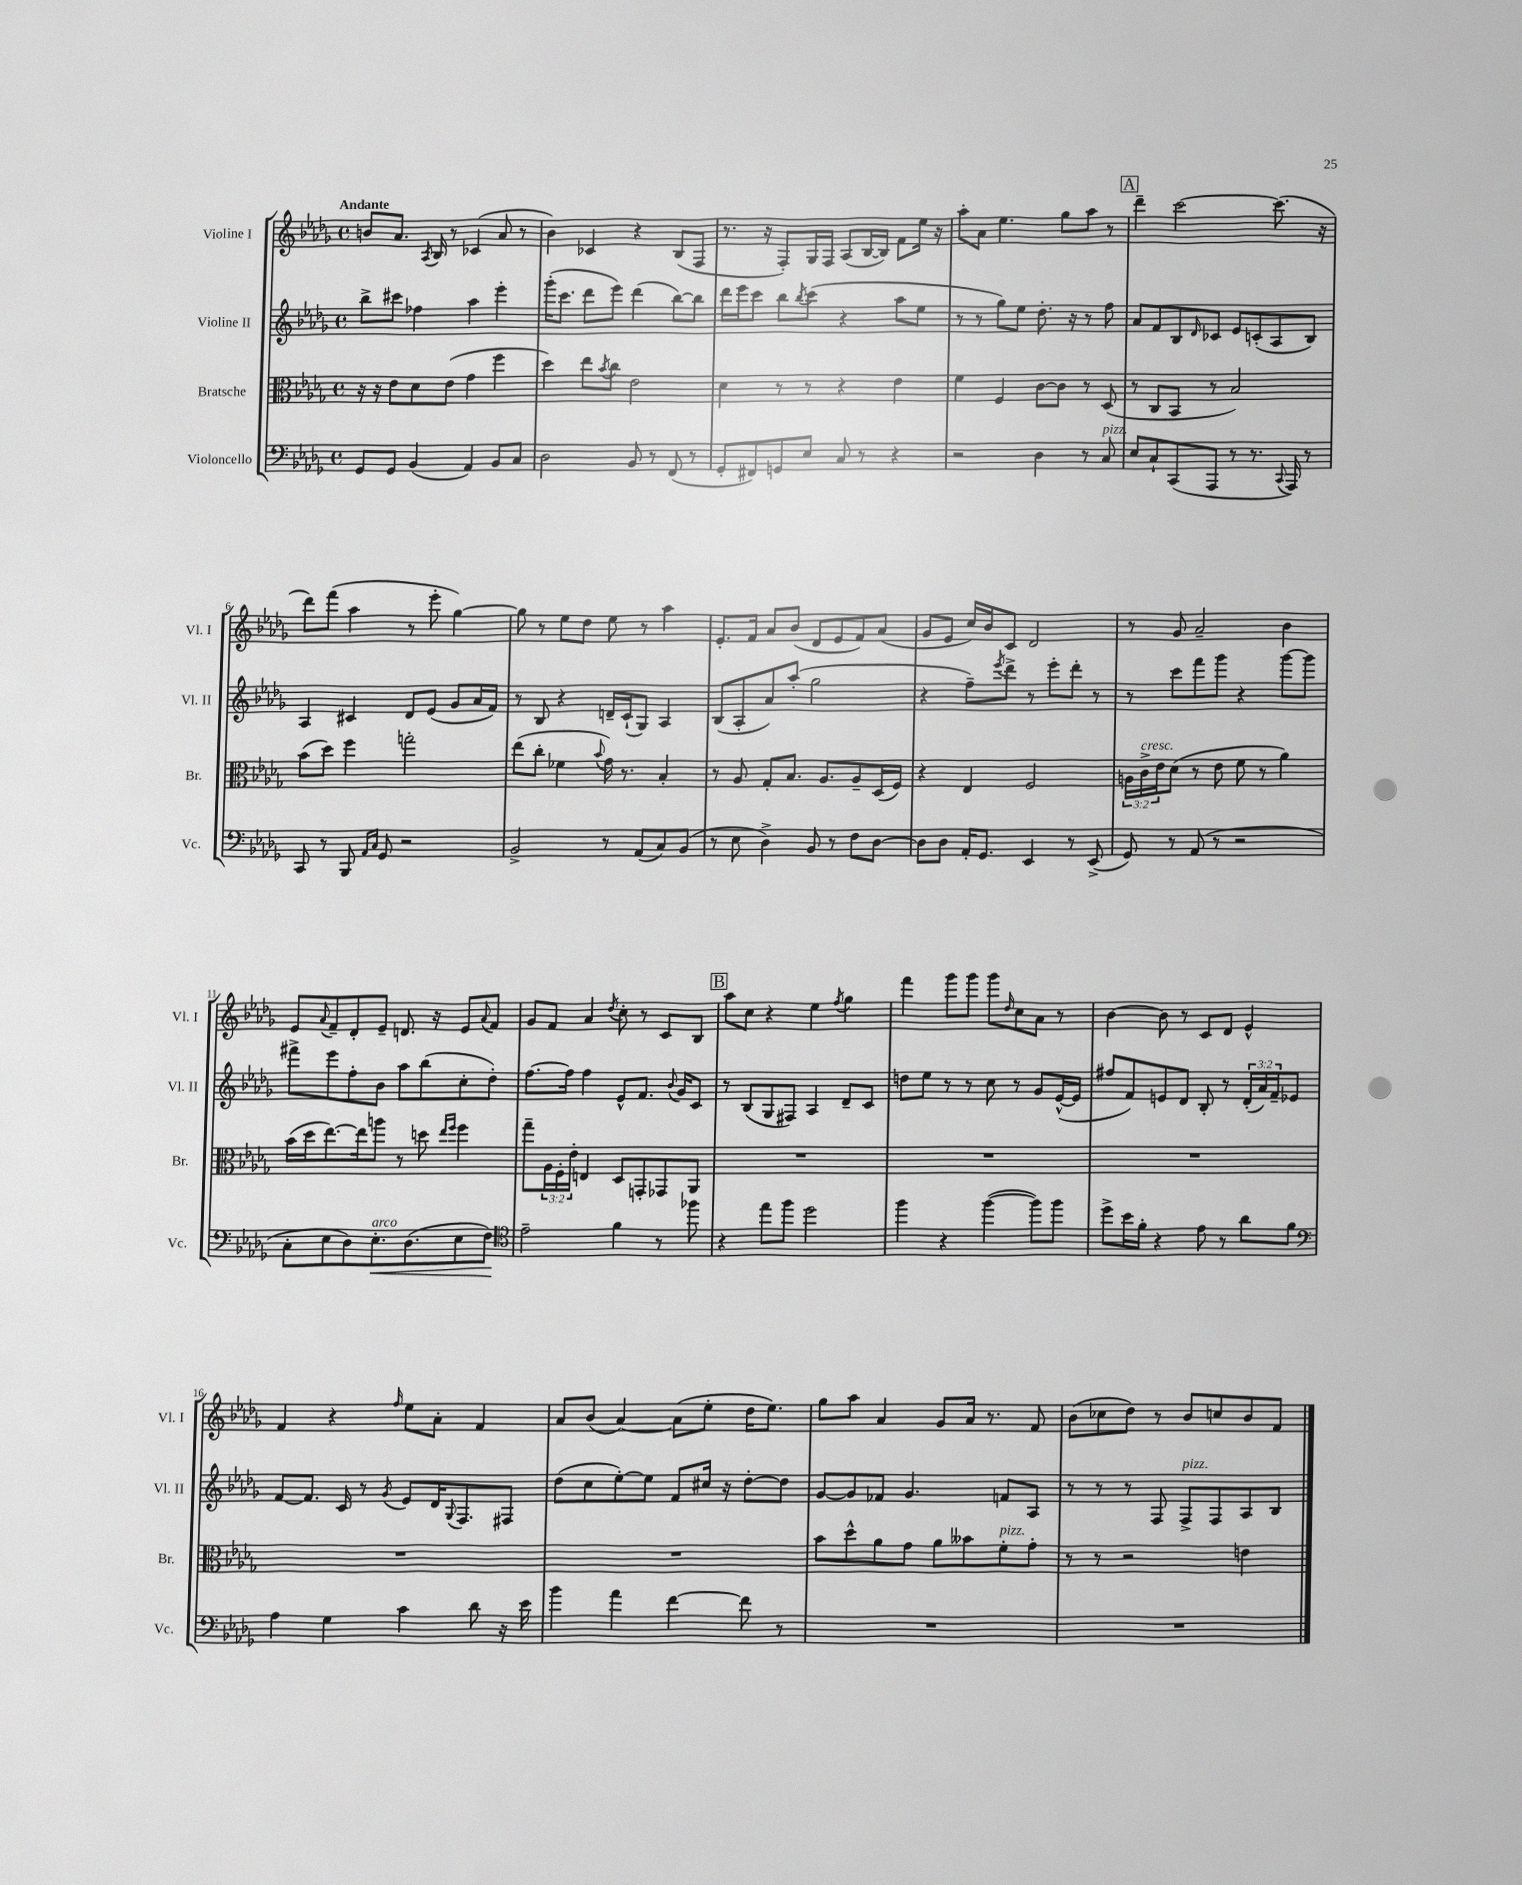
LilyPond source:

<<
\new StaffGroup <<
\new Staff = "s0" \with { instrumentName = "Violine I" shortInstrumentName = "Vl. I" } {
    \clef treble \key des \major \defaultTimeSignature \time 4/4 \tempo "Andante"
    b'8 aes'8. \acciaccatura { aes8 } bes16 r8 ces'4( aes'8 r8 |
    bes'4) ces'4 r4 bes8( f8 |
    r8. r16 f8-.) ges16 f16 aes8( bes16~ bes16) f'8 ees''16 r16 |
    aes''8-. aes'8 ees''4. ges''8 aes''8 r8 |
    \mark \markup { \box "A" } des'''4-- c'''2~ c'''8.( r16 |
    des'''8) f'''8( aes''4 r8 ees'''8-. ges''4~) |
    ges''8 r8 ees''8 des''8 ees''8 r8 aes''4 |
    ees'8.-. f'16 aes'8 bes'8( des'8 ees'8 f'8) aes'8( |
    ges'8 ees'8 c''16) bes'16 c'8 des'2 |
    r8 ges'8 aes'2-- bes'4 |
    ees'8 \appoggiatura { aes'8 } f'8-- des'8-. ees'8-- d'8. r16 ees'8 \appoggiatura { aes'8 } f'8 |
    ges'8 f'8 aes'4 \acciaccatura { des''8 } c''8-. r8 c'8 bes8 |
    \mark \markup { \box "B" } aes''8 c''8 r4 ees''4 \acciaccatura { f''8 } ges''4 |
    f'''4 ges'''8 ges'''8 ges'''8 \grace { des''16 } c''8 aes'8 r8 |
    bes'4~ bes'8 r8 c'8 des'8 ees'4-^ |
    f'4 r4 \grace { f''16 } ees''8 aes'8-. f'4 |
    aes'8 bes'8( aes'4~) aes'8( ees''8-. des''16 ees''8.) |
    ges''8 aes''8 aes'4 ges'8 aes'16 r8. f'8 |
    bes'8( ces''8 des''8) r8 bes'8 c''8 bes'8 f'8 \bar "|." |
}
\new Staff = "s1" \with { instrumentName = "Violine II" shortInstrumentName = "Vl. II" } {
    \clef treble \key des \major \defaultTimeSignature \time 4/4 \override Staff.TupletNumber.text = #tuplet-number::calc-fraction-text
    bes''8-> cis'''8 fes''4 aes''4 ees'''4-. |
    ges'''16-.( c'''8. des'''8 ees'''8) des'''4( bes''8~) bes''8 |
    des'''16 ees'''16 c'''8 bes''8 \acciaccatura { bes''8 } c'''8( r4 aes''8 ees''8 |
    r8 r8 ges''8) ees''8 des''8.-. r16 r8 f''8 |
    \mark \markup { \box "A" } aes'8 f'8 bes8 \grace { des'16 } ces'8 ees'8 c'8-.( aes8 bes8) |
    aes4 cis'4 des'8 ees'8( ges'8 aes'16 f'16) |
    r8 bes8 r4 d'16-- c'16-!( ges8) aes4 |
    bes8( aes8-. aes'8) aes''8-.( ges''2 |
    r4 f''8--) \acciaccatura { ees'''8 } des'''8-> r8 ees'''8-. des'''8-. r8 |
    r8 c'''8 f'''8 ges'''8 r4 ges'''8~ ges'''8 |
    fis'''8-> ees'''8 f''8-. bes'8 aes''8 bes''8( c''8-. des''8-.) |
    f''8.~ f''16 f''4 ees'8-^ f'8. \appoggiatura { bes'8 } ges'16 c'8 |
    \mark \markup { \box "B" } r8 bes8( ges8 fis8) aes4 des'8-- c'8 |
    d''8 ees''8 r8 r8 c''8 r8 ges'8 ees'16~-^( ees'16 |
    fis''8 f'8) e'8 des'8 bes8-. r8 \tuplet 3/2 { des'16-.( aes'16) f'16-- } ees'8 |
    f'8~ f'8. c'16 r8 \acciaccatura { ges'8 } ees'8 des'16 \appoggiatura { ges8 } f8. fis8 |
    des''8( c''8 ees''8~-.) ees''8 f'8 cis''16 r16 des''8~-. des''8 |
    ges'8~ ges'8 fes'8 ges'4. f'8 aes8 |
    r8 r8 r8 f8 f8->^\markup { \italic "pizz." } f8 aes8 bes8 \bar "|." |
}
\new Staff = "s2" \with { instrumentName = "Bratsche" shortInstrumentName = "Br." } {
    \clef alto \key des \major \defaultTimeSignature \time 4/4 \override Staff.TupletNumber.text = #tuplet-number::calc-fraction-text
    r16 r16 ees'8 des'8 ees'8( ges'4 f''4 |
    des''4) ees''8 \acciaccatura { bes'8 } c''8 ees'2 |
    des'4 r8 r8 r4 ees'4 |
    f'4 f4 c'8~ c'8 r8 des8( |
    \mark \markup { \box "A" } r8 c8 bes,8 r8 bes2) |
    bes'8( des''8) f''4 g''2-. |
    ees''8( c''8-. fes'4 \appoggiatura { bes'8 } ges'16) r8. bes4-. |
    r8 aes8 ges8-. bes8. aes8. aes8-- des16( f16) |
    r4 ees4 f2 |
    \tuplet 3/2 { a16 c'16->^\markup { \italic "cresc." } ees'16 } des'8( r8 ees'8 f'8 r8 aes'4) |
    bes'16( des''16 ees''8.~) ees''16 a''8 r8 d''8 \grace { ees''16 f''16 } f''4 |
    ges''8-- \tuplet 3/2 { aes16 f16-. ees'16-. } e4 des8 g,8-. ges,8 aes,8 |
    \mark \markup { \box "B" } R1 |
    R1 |
    R1 |
    R1 |
    R1 |
    bes'8 des''8-^ aes'8 ges'8 aes'8 beses'8 f'8-.^\markup { \italic "pizz." } ges'8-. |
    r8 r8 r2 e'4 \bar "|." |
}
\new Staff = "s3" \with { instrumentName = "Violoncello" shortInstrumentName = "Vc." } {
    \clef bass \key des \major \defaultTimeSignature \time 4/4
    ges,8 ges,8 bes,4( aes,4) bes,8 c8 |
    des2 bes,8 r8 f,8( r8 |
    ges,8-. fis,8) g,8 ees8 c8 r8 r4 |
    r2 des4 r8 c8^\markup { \italic "pizz." } |
    \mark \markup { \box "A" } ees8 c8-! c,8( aes,,8 r8 r8. \appoggiatura { c,8 } aes,,16) r8 |
    c,8 r8 bes,,8 \grace { aes,16 c16 } ges,8 r2 |
    bes,2-> r8 aes,8( c8) bes,8( |
    r8 ees8 des4->) bes,8 r8 f8 des8~ |
    des8 des8 aes,16-. ges,8. ees,4 r8 ees,8->( |
    ges,8) r8 aes,8( r8 r2 |
    c8-. ees8 des8) ees8.-.\<^\markup { \italic "arco" } des8.( ees8 f8\!) |
    \clef tenor ees'2-- f'4 r8 fes''8 |
    \mark \markup { \box "B" } r4 ees''8 f''8 des''2 |
    f''4 r4 f''4~( f''8) f''8 |
    des''8-> bes'16 f'16-. r4 ees'8 r8 aes'8 f'8 |
    \clef bass aes4 ges4 c'4 des'8 r16 ees'16 |
    bes'4 aes'4 f'4~ f'8 r8 |
    R1 |
    R1 \bar "|." |
}
>>
>>
